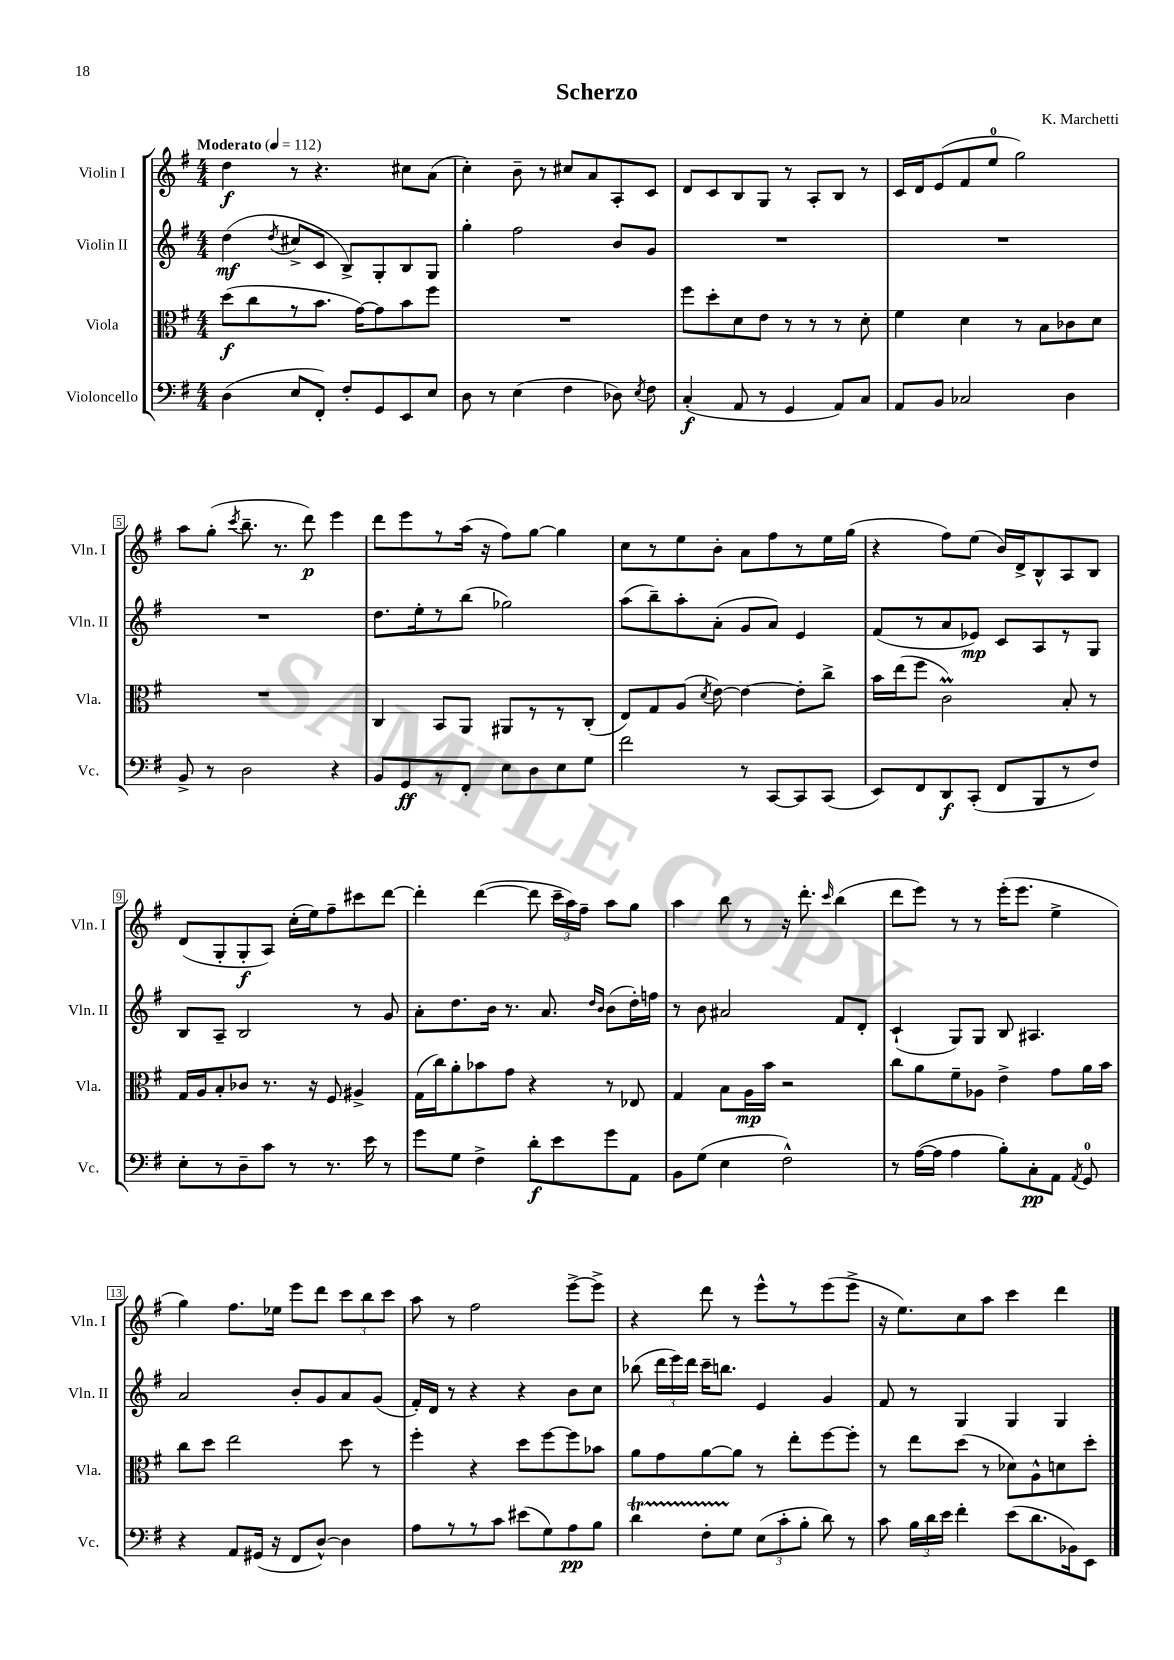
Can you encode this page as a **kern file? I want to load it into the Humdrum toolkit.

**kern	**dynam	**kern	**dynam	**kern	**dynam	**kern	**dynam
*part4	*part4	*part3	*part3	*part2	*part2	*part1	*part1
*staff4	*staff4	*staff3	*staff3	*staff2	*staff2	*staff1	*staff1
*I"Violoncello	*	*I"Viola	*	*I"Violin II	*	*I"Violin I	*
*I'Vc.	*	*I'Vla.	*	*I'Vln. II	*	*I'Vln. I	*
*clefF4	*	*clefC3	*	*clefG2	*	*clefG2	*
*k[f#]	*	*k[f#]	*	*k[f#]	*	*k[f#]	*
*M4/4	*	*M4/4	*	*M4/4	*	*M4/4	*
*MM112	*	*MM112	*	*MM112	*	*MM112	*
=1	=1	=1	=1	=1	=1	=1	=1
!	!	!	!	!	!	!LO:TX:a:B:t=Moderato	!
(4D\	.	(8dd\L	f	(4dd\	mf	4dd\	f
.	.	8cc\	.	.	.	.	.
.	.	.	.	8qdd/	.	.	.
8E/L	.	8r	.	8cc#X^/L	.	8r	.
8FF#'/J)	.	8.b\J	.	8c/J	.	4.r	.
8F#'/L	.	.	.	8B^/L)	.	.	.
.	.	[16g\KL)	.	.	.	.	.
8GG/	.	8g\]	.	8G'/	.	.	.
8EE/	.	8b\	.	8B/	.	8cc#X\L	.
8E/J	.	8ff#\J	.	8G/J	.	(8a\J	.
=2	=2	=2	=2	=2	=2	=2	=2
8D\	.	1r	.	4gg'\	.	4cc'\)	.
8r	.	.	.	.	.	.	.
(4E\	.	.	.	2ff#\	.	8b~\	.
.	.	.	.	.	.	8r	.
4F#\	.	.	.	.	.	8cc#X/L	.
.	.	.	.	.	.	8a/	.
8D-X\)	.	.	.	8b/L	.	8A'/	.
8qE/	.	.	.	.	.	.	.
8F#\	.	.	.	8g/J	.	8c/J	.
=3	=3	=3	=3	=3	=3	=3	=3
(4C'/	f	8ff#\L	.	1r	.	8d/L	.
.	.	8dd'\	.	.	.	8c/	.
8AA/	.	8d\	.	.	.	8B/	.
8r	.	8e\J	.	.	.	8G/J	.
4GG/	.	8r	.	.	.	8r	.
.	.	8r	.	.	.	8A'/L	.
8AA/L)	.	8r	.	.	.	8B/J	.
8C/J	.	8d'\	.	.	.	8r	.
=4	=4	=4	=4	=4	=4	=4	=4
8AA/L	.	4f#\	.	1r	.	16c/LL	.
.	.	.	.	.	.	16d/J	.
8BB/J	.	.	.	.	.	(8e/	.
2C-X/	.	4d\	.	.	.	8f#/	.
.	.	.	.	.	.	8ee/J	.
.	.	8r	.	.	.	2gg\)	.
.	.	8B\L	.	.	.	.	.
4D\	.	8c-X\	.	.	.	.	.
.	.	8d\J	.	.	.	.	.
!!LO:LB:g=z
=5	=5	=5	=5	=5	=5	=5	=5
8BB^/	.	1r	.	1r	.	8aa\L	.
8r	.	.	.	.	.	(8gg'\J	.
.	.	.	.	.	.	8qccc/	.
2D\	.	.	.	.	.	8.bb~\	.
.	.	.	.	.	.	8.r	.
.	.	.	.	.	.	8ddd\)	p
4r	.	.	.	.	.	4eee\	.
=6	=6	=6	=6	=6	=6	=6	=6
8BB/L	.	4C/	.	8.dd\L	.	8ddd\L	.
8GG/	ff	.	.	.	.	8eee\	.
.	.	.	.	16ee'\k	.	.	.
8r	.	8BB/L	.	8r	.	8r	.
8FF#'/J	.	8AA/J	.	(8bb\J	.	(16aa\Jk	.
.	.	.	.	.	.	16r	.
8E\L	.	8AA#X/L	.	2gg-X\)	.	8ff#\L)	.
8D\	.	8r	.	.	.	[8gg\J	.
8E\	.	8r	.	.	.	4gg\]	.
8G\J	.	(8C'/J	.	.	.	.	.
=7	=7	=7	=7	=7	=7	=7	=7
2f#\	.	8E/L)	.	(8aa\L	.	8cc\L	.
.	.	8G/	.	8bb~\)	.	8r	.
.	.	(8A/J	.	8aa'\	.	8ee\	.
.	.	8qd/	.	.	.	.	.
.	.	[8e\)	.	(8a'\J	.	8b'\J	.
8r	.	4e\_	.	8g/L	.	8a\L	.
[8CC/L	.	.	.	8a/J)	.	8ff#\	.
8CC/]	.	8e'\L]	.	4e/	.	8r	.
(8CC/J	.	8cc^\J	.	.	.	16ee\L	.
.	.	.	.	.	.	(16gg\JJ	.
=8	=8	=8	=8	=8	=8	=8	=8
8EE/L)	.	16b\LL	.	(8f#/L	.	4r	.
.	.	(16ee\J	.	.	.	.	.
8FF#/	.	8ff#\J	.	8r	.	.	.
8DD/	f	2cM\)	.	8a/	.	8ff#\L)	.
(8CC'/J	.	.	.	8e-X/J)	mp	(8ee\J	.
8FF#/L	.	.	.	8c/L	.	16b/LL)	.
.	.	.	.	.	.	16d^/J	.
8BBB/	.	.	.	8A/	.	8B^^/	.
8r	.	8B'/	.	8r	.	8A/	.
8F#/J)	.	8r	.	8G/J	.	8B/J	.
!!LO:LB:g=z
=9	=9	=9	=9	=9	=9	=9	=9
8E'\L	.	16G/LL	.	8B/L	.	(8d/L	.
.	.	16A/J	.	.	.	.	.
8r	.	8B'/	.	8A~/J	.	8G'/	.
8D~\	.	8c-X/J	.	2B/	.	8G'/	f
8c\J	.	8.r	.	.	.	8A/J)	.
8r	.	.	.	.	.	(16cc'\LL	.
.	.	16r	.	.	.	16ee\J)	.
8.r	.	8F#/	.	.	.	8ff#~\	.
.	.	4A#X^/	.	8r	.	8ccc#X\	.
16e\	.	.	.	.	.	.	.
8r	.	.	.	8g/	.	[8ddd\J	.
=10	=10	=10	=10	=10	=10	=10	=10
8g\L	.	(16G\LL	.	8a'\L	.	4ddd'\]	.
.	.	16cc\J)	.	.	.	.	.
8G\J	.	8a'\	.	8.dd\	.	.	.
4F#^\	.	8b-X\	.	.	.	([4ddd\	.
.	.	.	.	16b\Jk	.	.	.
.	.	8g\J	.	8.r	.	.	.
8d'\L	f	4r	.	.	.	8ddd\]	.
.	.	.	.	8.a/	.	.	.
8e\	.	.	.	.	.	24ccc~\LL	.
.	.	.	.	.	.	24aa\)	.
.	.	.	.	.	.	24ff#~\JJ	.
.	.	.	.	16qqdd/LL	.	.	.
.	.	.	.	16qqb/JJ	.	.	.
8g\	.	8r	.	(8b\L	.	8aa\L	.
8AA\J	.	8E-X/	.	16dd'\L)	.	8gg\J	.
.	.	.	.	16ffn\JJ	.	.	.
=11	=11	=11	=11	=11	=11	=11	=11
8BB\L	.	4G/	.	8r	.	4aa\	.
(8G\J	.	.	.	8b\	.	.	.
4E\	.	8B\L	.	2a#X/	.	8bb\	.
.	.	16A\L	mp	.	.	8r	.
.	.	16b\JJ	.	.	.	.	.
2F#^^\)	.	2r	.	.	.	16r	.
.	.	.	.	.	.	8.ddd'\	.
.	.	.	.	.	.	16qqccc/	.
.	.	.	.	8f#/L	.	(4bb\	.
.	.	.	.	8d'/J	.	.	.
=12	=12	=12	=12	=12	=12	=12	=12
8r	.	8cc\L	.	(4c`/	.	8ddd\L	.
([16A\LL	.	8a\	.	.	.	8eee\J)	.
16A\JJ]	.	.	.	.	.	.	.
4A\	.	8f#~\	.	8G/L)	.	8r	.
.	.	8A-X\J	.	8G/J	.	8r	.
8B'\L)	.	4e^\	.	8B/	.	(16eee'\KL	.
.	.	.	.	.	.	8.eee\J	.
8C'\	pp	.	.	4.A#X/	.	.	.
8AA\J	.	8g\L	.	.	.	4ee^\	.
8qAA/	.	.	.	.	.	.	.
8GG/	.	16a\L	.	.	.	.	.
.	.	16b\JJ	.	.	.	.	.
!!LO:LB:g=z
=13	=13	=13	=13	=13	=13	=13	=13
4r	.	8cc\L	.	2a/	.	4gg\)	.
.	.	8dd\J	.	.	.	.	.
8AA/L	.	2ee\	.	.	.	8.ff#\L	.
(16GG#X/Jk	.	.	.	.	.	.	.
16r	.	.	.	.	.	16ee-X\Jk	.
8FF#/L	.	.	.	8b'/L	.	8eee\L	.
[8D^^/J)	.	.	.	8g/	.	8ddd\J	.
4D\]	.	8dd\	.	8a/	.	12ccc\L	.
.	.	.	.	.	.	12bb\	.
.	.	8r	.	(8g/J	.	.	.
.	.	.	.	.	.	12ccc\J	.
=14	=14	=14	=14	=14	=14	=14	=14
8A\L	.	4ff#'\	.	16f#'/LL)	.	8aa\	.
.	.	.	.	16d/JJ	.	.	.
8r	.	.	.	8r	.	8r	.
8r	.	4r	.	4r	.	2ff#\	.
8c\J	.	.	.	.	.	.	.
(8e#X\L	.	8dd\L	.	4r	.	.	.
8G\)	.	[8ff#\	.	.	.	.	.
8A\	pp	8ff#\]	.	8b\L	.	[8eee^\L	.
8B\J	.	8b-X\J	.	8cc\J	.	8eee^\J]	.
=15	=15	=15	=15	=15	=15	=15	=15
4dT\	.	8a\L	.	(8bb-X\	.	4r	.
.	.	8g\	.	24ddd\LL	.	.	.
.	.	.	.	24eee\)	.	.	.
.	.	.	.	24ddd\JJ	.	.	.
8F#TTT'\L	.	[8a\	.	16ccc~\KL	.	8ddd\	.
.	.	.	.	8.bbn\J	.	.	.
8G\J	.	8a\J]	.	.	.	8r	.
(12E\L	.	8r	.	4e/	.	8eee^^\L	.
12c'\	.	.	.	.	.	.	.
.	.	8ee'\L	.	.	.	8r	.
12B'\J	.	.	.	.	.	.	.
8d\)	.	[8ff#\	.	4g/	.	(8eee\	.
8r	.	8ff#'\J]	.	.	.	8eee^\J	.
=16	=16	=16	=16	=16	=16	=16	=16
8c\	.	8r	.	8f#/	.	16r	.
.	.	.	.	.	.	8.ee\L)	.
24B\LL	.	8ee\L	.	8r	.	.	.
24d\	.	.	.	.	.	.	.
24e\JJ	.	.	.	.	.	.	.
4f#'\	.	(8dd\J	.	4G/	.	8cc\	.
.	.	8r	.	.	.	8aa\J	.
(8e\L	.	8d-X\L)	.	4G/	.	4ccc\	.
8.d\	.	8A^^\	.	.	.	.	.
.	.	8dn\	.	4G/	.	4ddd\	.
16BB-X\k)	.	.	.	.	.	.	.
8EE\J	.	8dd'\J	.	.	.	.	.
==	==	==	==	==	==	==	==
*-	*-	*-	*-	*-	*-	*-	*-
